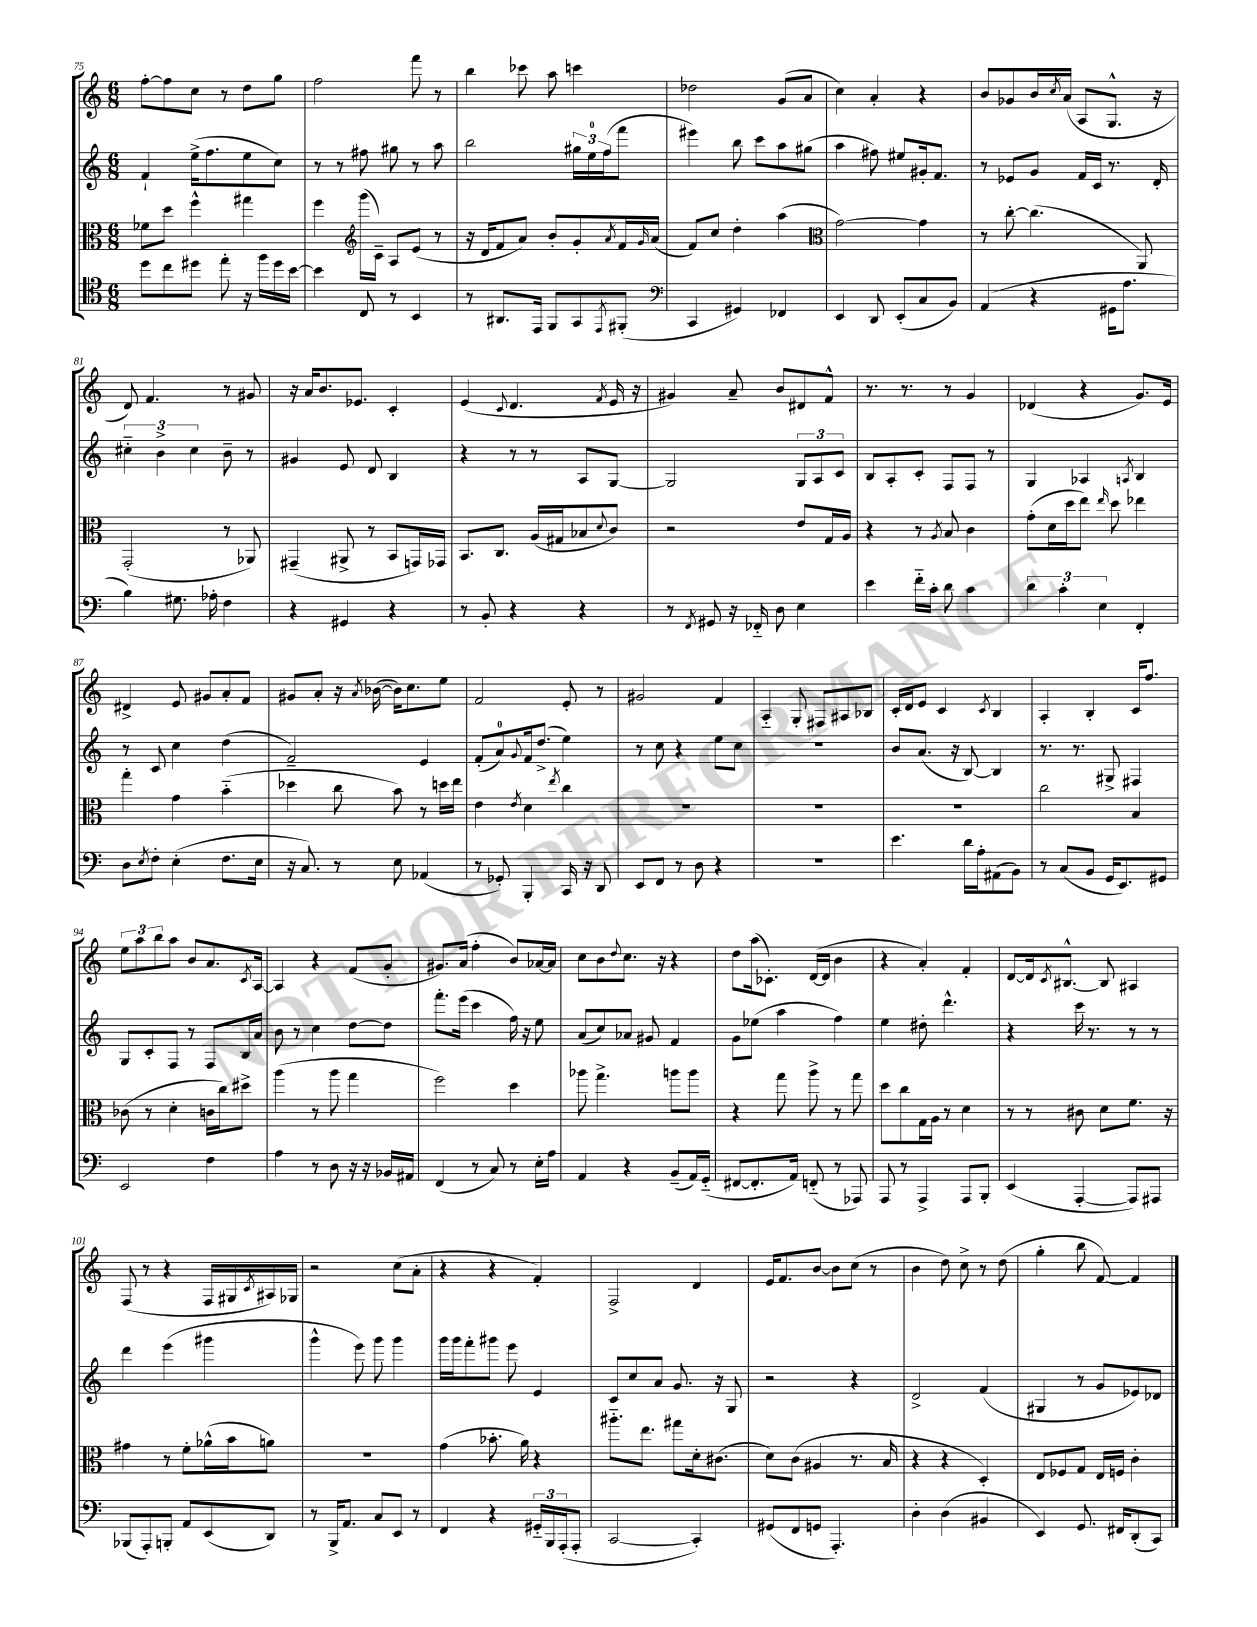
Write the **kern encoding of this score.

**kern	**kern	**kern	**kern
*staff4	*staff3	*staff2	*staff1
*clefC4	*clefC3	*clefG2	*clefG2
*k[]	*k[]	*k[]	*k[]
*M6/8	*M6/8	*M6/8	*M6/8
8dd	8f-	4f`	[8ff'
8cc	8dd	.	8ff]
8dd#	4ff^^	(16ee^	8cc
.	.	8.ff	.
8ee'	.	.	8r
16r	4gg#	8ee	8dd
16ff	.	.	.
16dd#	.	8cc)	8gg
[16b	.	.	.
=	=	=	=
4b]	4ff	8r	2ff
.	.	8r	.
*	*clefG2	*	*
8C	(16ggg	8ff#	.
.	16c~)	.	.
8r	8A	8gg#	.
4BB	(8e	8r	8fff
.	8r	8aa	8r
=	=	=	=
8r	16r	2bb	4bb
.	16d	.	.
8.AA#	8f	.	.
.	8a)	.	8ccc-
16EE	.	.	.
8FF	8b'	.	8aa
8GG	8g'	24gg#	4ccc
.	.	24ee	.
.	.	(24ff	.
8qEE	8qa	.	.
(8FF#'	16f	8fff	.
.	16qqg	.	.
.	(16a	.	.
=	=	=	=
*clefF4	*	*	*
4CC	8f)	4eee#)	2dd-
.	8cc	.	.
4GG#)	4dd'	8bb	.
.	.	8ccc	.
4FF-	(4aa	8aa	(8g
.	.	(8gg#	8a
=	=	=	=
*	*clefC3	*	*
4EE	[2g)	4aa	4cc)
8DD	.	8ff#)	4a'
(8EE'	.	8ee#	.
8C	4g]	16g#'	4r
.	.	8.f	.
8BB)	.	.	.
=	=	=	=
(4AA	8r	8r	8b
.	[8cc'	8e-	8g-
4r	(4.cc]	8g	16b
.	.	.	8qcc
.	.	.	(16a
.	.	16f	8A
.	.	16c	.
16GG#	.	8.r	8.G^^
8.A	.	.	.
.	8AA)	.	.
.	.	16d'	16r
=	=	=	=
4B)	(2GG'	6cc#'~	8d)
.	.	.	4.f
.	.	6b^	.
8.G#	.	.	.
.	.	6cc#	.
16A-'	.	.	.
4F	8r	8b~	8r
.	8AA-)	8r	8g#
=	=	=	=
4r	(4GG#~	4g#	16r
.	.	.	16a
.	.	.	8.b
4GG#	8AA#^	8e	.
.	.	.	8.e-
.	8r	8d	.
4r	8BB	4B	4c'
.	16GG)	.	.
.	16GG-	.	.
=	=	=	=
8r	8.BB	4r	(4e
8BB'	.	.	.
.	8.C	.	.
.	.	.	8qqc
4r	.	8r	4.d
.	(16A	8r	.
.	16G#	.	.
4r	8B-	8A	.
.	8qqd	.	8qf
.	8c)	[8G	16e
.	.	.	16r
=	=	=	=
8r	2r	2G]	4g#)
8qFF	.	.	.
8GG#	.	.	.
16r	.	.	8a~
16FF-'~	.	.	.
8D	.	.	8b
4E	8e	12G	8d#
.	.	12A	.
.	16G	.	8f^^
.	.	12c	.
.	16A	.	.
=	=	=	=
4e	4r	8B	8.r
.	.	8A'	.
.	.	.	8.r
16f'~	8r	8c'	.
16c'	.	.	.
.	8qA	.	.
8d	8B	8F	8r
4c	4c	8F	4g
.	.	8r	.
=	=	=	=
6d	(8g'	4G	(4d-
.	16d	.	.
6c'	.	.	.
.	16dd	.	.
.	8ee)	4A-	4r
6E	.	.	.
.	16qqee	.	.
.	8dd	.	.
.	.	8qA	.
4FF'	4ee-	4B	8.g)
.	.	.	16e
=	=	=	=
8D	4gg'	8r	4d#^
8qE	.	.	.
8F'	.	8c	.
(4E'	4g	4cc	8e
.	.	.	8g#
8.F	(4b'~	(4dd	8a'
.	.	.	8f
16E	.	.	.
=	=	=	=
16r	4dd-	2f~)	8g#
8.C)	.	.	.
.	.	.	8a'
8r	8cc	.	16r
.	.	.	8qa
.	.	.	([16b-
8E	8b)	.	16b-])
.	.	.	8.cc
(4AA-	8r	4e	.
.	16dd	.	8ee
.	16ee	.	.
=	=	=	=
8r	4e	(8f'	2f
8GG-')	.	8a)	.
.	8qe	8qqg	.
4BBB'	4d	16f	.
.	.	(8.dd^	.
.	8qee	.	.
16CC	4cc	4ee)	8e'
16r	.	.	.
8DD	.	.	8r
=	=	=	=
8EE	2.r	8r	2g#
8FF	.	8cc	.
8r	.	4r	.
8D	.	.	.
4r	.	8ee	4f
.	.	8cc	.
=	=	=	=
2.r	2.r	2.r	4A'~
.	.	.	8G'
.	.	.	8F#
.	.	.	8A#
.	.	.	8B-
=	=	=	=
4.e	2.r	8b	16c'
.	.	.	16d
.	.	(8.a	8e
.	.	.	4c
.	.	16r	.
16d	.	[8B)	.
16A'	.	.	.
.	.	.	8qc
(8AA#	.	4B]	4B
8BB)	.	.	.
=	=	=	=
8r	2cc	8.r	4A'
(8C	.	.	.
.	.	8.r	.
8BB	.	.	4B'
16GG	.	8G#^	.
8.EE)	.	.	.
.	4B	4F#	16c
.	.	.	8.ff
8GG#	.	.	.
=	=	=	=
2EE	(8c-	8G	12ee
.	.	.	12aa
.	8r	8c'	.
.	.	.	12bb
.	4d'	8F	8aa
.	.	8r	8b
4F	16c	8F	8.a
.	16cc)	.	.
.	8dd#^	16B	.
.	.	.	8qc
.	.	16a	[16A
=	=	=	=
4A	(4aa	8b	4A]
.	.	8r	.
8r	8r	4cc	4r
8D	8aa	.	.
16r	4gg	[8dd	(8f
16r	.	.	.
16BB-	.	8dd]	8g'
16AA#	.	.	.
=	=	=	=
(4FF	2ff)	8.fff'	8.g#)
.	.	(16eee	(16a
8r	.	4ccc	4ff'
8C)	.	.	.
8r	4dd	16ff)	8b)
.	.	16r	.
16E'	.	8ee	[16a-
16A	.	.	16a-]
=	=	=	=
4AA	8aa-	(8a	8cc
.	4.gg^	8cc)	8b
.	.	.	8qqdd
4r	.	8a-	8.cc
.	.	8g#	.
.	.	.	16r
(8BB~	8aa	4f	4r
16AA)	8aa	.	.
(16GG'~	.	.	.
=	=	=	=
[8FF#	4r	8g	8dd
8.FF#']	.	(8ee-	(16aa
.	.	.	8.c-')
.	8gg	4aa	.
16AA)	.	.	.
(8FF'~	8aa^	.	([16d
.	.	.	16d]
8r	8r	4ff)	4b
8AAA-)	8gg	.	.
=	=	=	=
8AAA	8dd	4ee	4r
8r	8cc	.	.
4AAA^	16G	8dd#'	4a')
.	16A	.	.
.	8r	4.ddd^^	.
8AAA	4d	.	4f'
8BBB'	.	.	.
=	=	=	=
(4EE	8r	4r	[8d
.	8r	.	16d]
.	.	.	8qc
.	.	.	[8.B#^^
[4AAA'	8c#	16ccc	.
.	.	8.r	.
.	8d	.	8B#]
8AAA])	8.f	8r	4A#
8AAA#	.	8r	.
.	16r	.	.
=	=	=	=
(8BBB-	4g#	4ddd	(8F
8AAA')	.	.	8r
8BBB'	8r	(4eee	4r
8AA	8f'	.	.
(8EE	(16a-^^	4ggg#	16F
.	16b	.	16G#
.	.	.	8qc
8DD)	8a)	.	16A#)
.	.	.	16G-
=	=	=	=
8r	2.r	4ggg^^	2r
16BBB^	.	.	.
8.AA	.	.	.
.	.	8eee)	.
8C	.	8ggg	.
8EE	.	4ggg	(8cc
8r	.	.	8a'
=	=	=	=
4FF	(4g	16ggg	4r
.	.	16ggg	.
.	.	8fff'	.
4r	8.b-'	8ggg#	4r
.	.	8eee	.
.	16a)	.	.
24GG#'~	4r	4e	4f')
24BBB	.	.	.
(24AAA'	.	.	.
8AAA'	.	.	.
=	=	=	=
[2CC	8.aa#'~	8c	2F^
.	.	8cc	.
.	8.ee	.	.
.	.	8a	.
.	8gg#	8.g	.
4CC'])	16d'	.	4d
.	(8.c#	16r	.
.	.	8G	.
=	=	=	=
(8GG#	8d)	2r	16e
.	.	.	8.f
8FF	(8c	.	.
8GG	4A#	.	[8b
4.AAA')	.	.	8b]
.	8.r	4r	(8cc
.	.	.	8r
.	16B	.	.
=	=	=	=
4D'	4r	2d^	4b
(4D	4r	.	8dd)
.	.	.	8cc^
4BB#	4D')	(4f	8r
.	.	.	(8dd
=	=	=	=
4EE)	8E	4G#	4gg'
.	8F-	.	.
8.GG	8G	8r	8bb
.	16E	8g	[8f)
16FF#	16F	.	.
(8DD'	4c'	8e-)	4f]
8CC)	.	8d-	.
==	==	==	==
*-	*-	*-	*-
